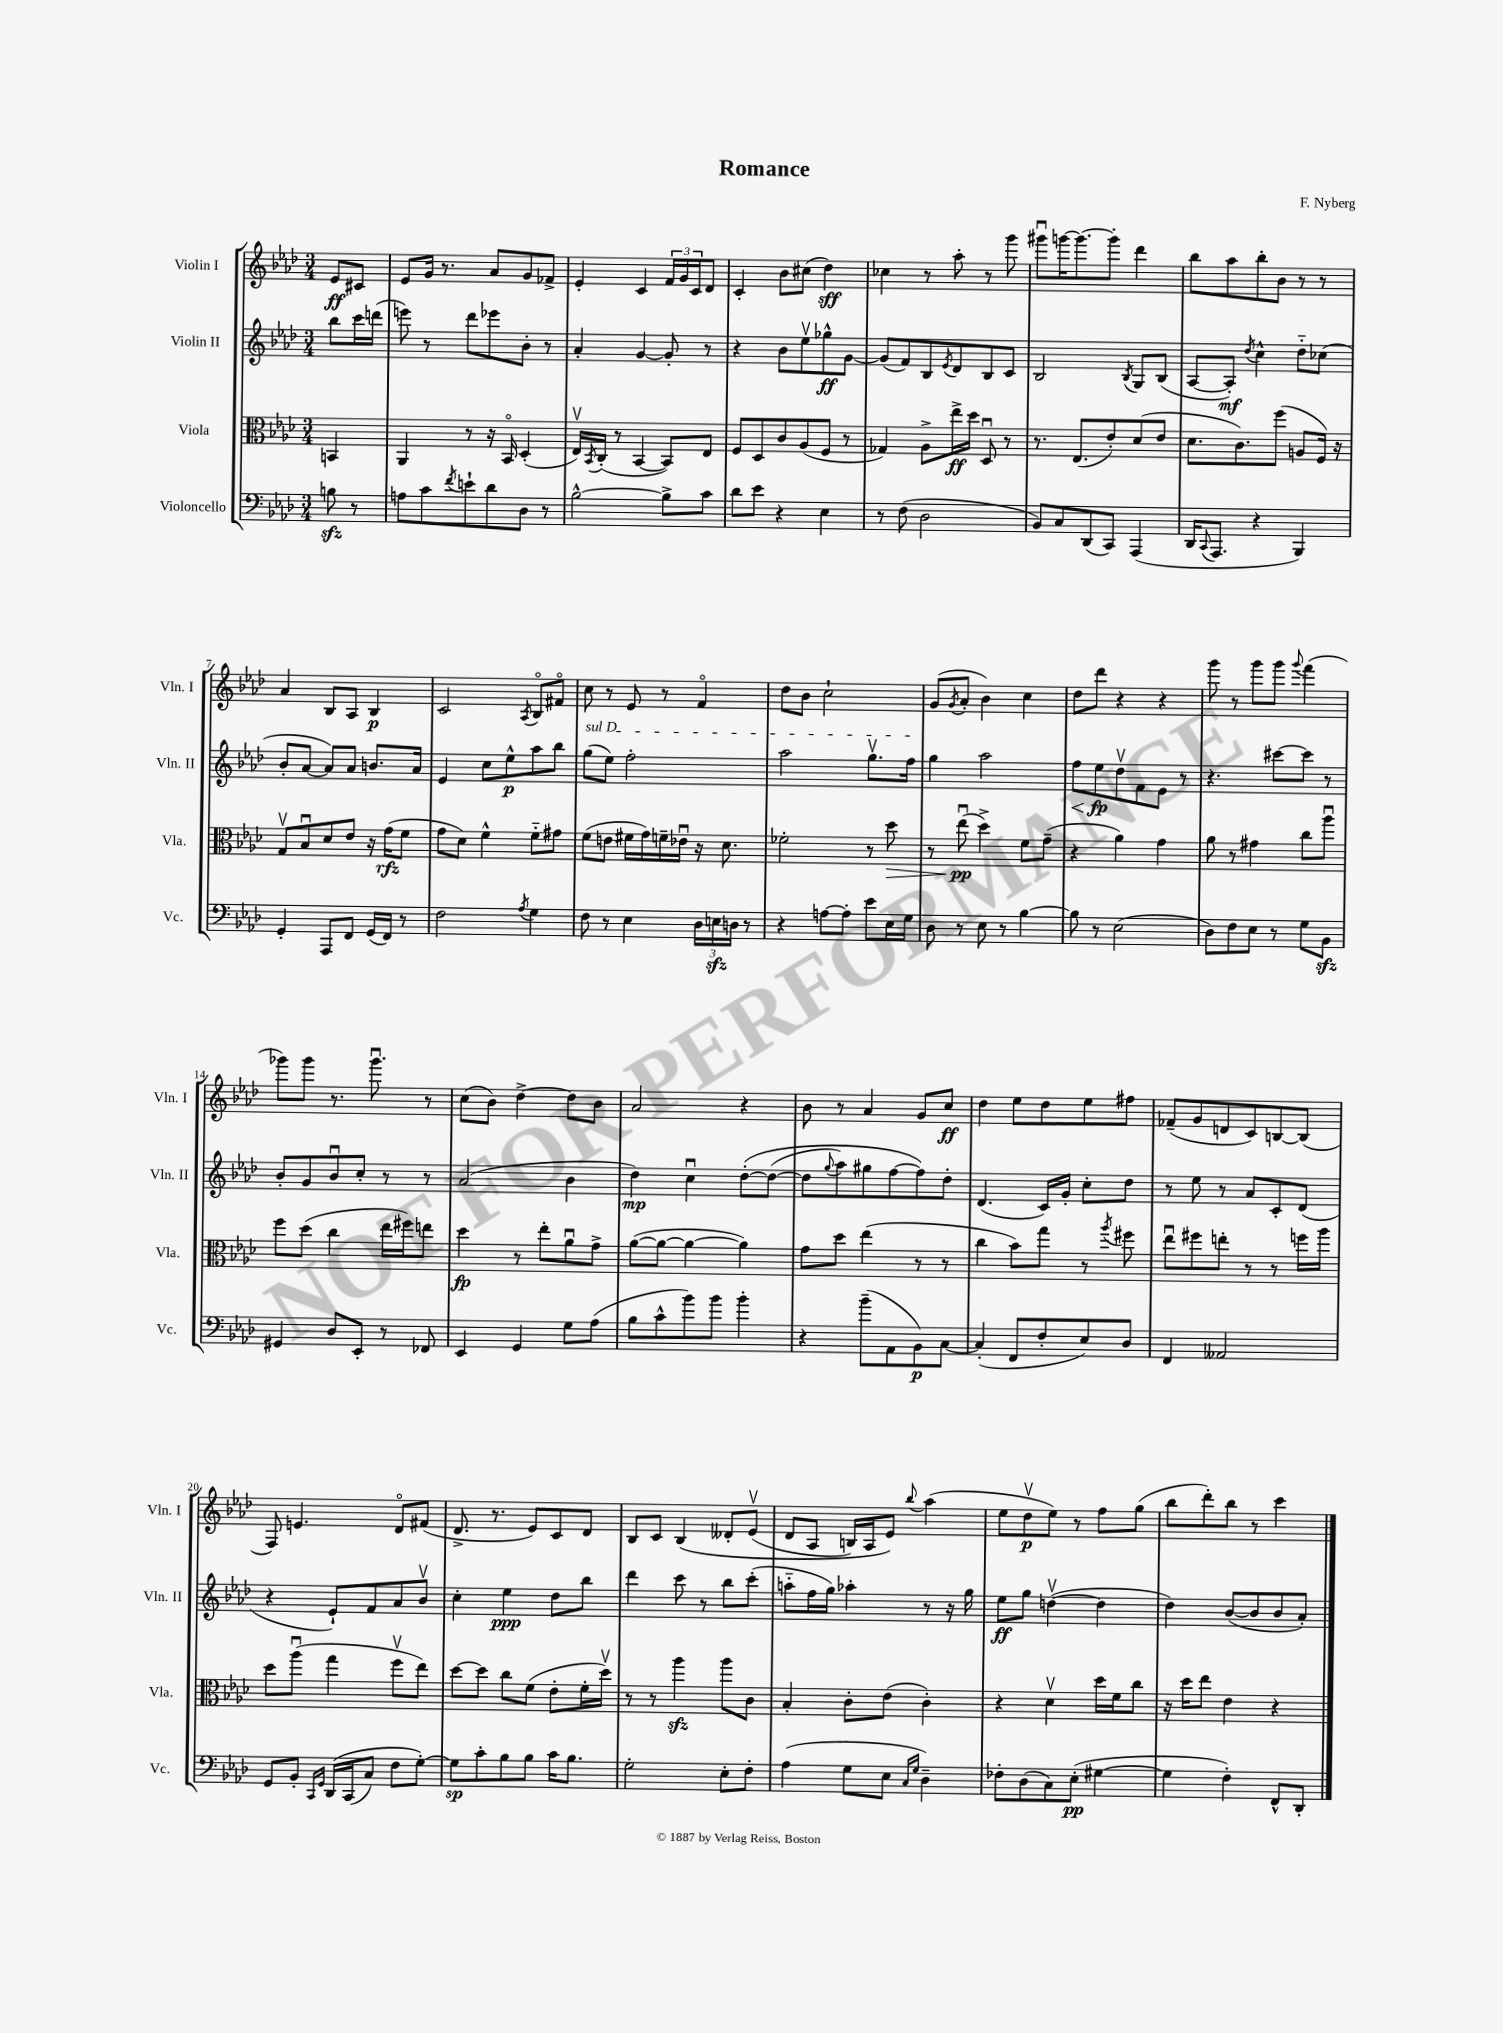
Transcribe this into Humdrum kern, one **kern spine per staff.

**kern	**kern	**kern	**kern
*staff4	*staff3	*staff2	*staff1
*clefF4	*clefC3	*clefG2	*clefG2
*k[b-e-a-d-]	*k[b-e-a-d-]	*k[b-e-a-d-]	*k[b-e-a-d-]
*M3/4	*M3/4	*M3/4	*M3/4
8B	4BB	8bb-	8e-
8r	.	16ccc	8c#
.	.	(16ddd	.
=	=	=	=
8A	4AA-	8eee)	8e-
8c	.	8r	16g
.	.	.	8.r
8qf	.	.	.
8e`	8r	8ddd-	.
8d-	16r	8eee-	8a-
.	16BB-o	.	.
8D-	(4D-'	8b-'	8g
8r	.	8r	8f-^
=	=	=	=
[2B-^^	16E-v)	4a-'	4e-'
.	8qBB-	.	.
.	(16C'	.	.
.	8r	.	.
.	[4BB-	[4g	4c
8B-^]	8BB-])	8g']	24f
.	.	.	24g
.	.	.	24c
8c	8E-	8r	8d-
=	=	=	=
8d-	8F	4r	4c'
8e-	8D-	.	.
4r	8c	8b-	8b-
.	(8A-	8ee-v	(8cc#
4E-	8F	8gg-^^	4dd-)
.	8r	[8g	.
=	=	=	=
8r	4G-)	(8g]	4cc-
(8F	.	8f)	.
2D-	8A-^	8B-	8r
.	.	8qe-	.
.	16ee-^	8d-	8aa-'
.	16dd-	.	.
.	8D-u	8B-	8r
.	8r	8c	8ggg
=	=	=	=
8BB-)	8.r	2B-	8ggg#u
8C	.	.	[16ggg
.	(8.E-	.	8.ggg_
(8DD-	.	.	.
8CC)	8e-')	.	8ggg']
.	.	8qB-	.
(4AAA-	(8d-	8G	4ddd-
.	8e-	(8B-	.
=	=	=	=
16DD-	8.d-	[8A-	8bb-
8qqCC	.	.	.
8.AAA-	.	.	.
.	.	8A-'])	8aa-
.	8.c)	.	.
.	.	8qdd-	.
4r	.	4cc^^	8bb-'
.	(8ff	.	8b-
4BBB-)	8A	8dd-'~	8r
.	16F)	(8cc-	8r
.	16r	.	.
=	=	=	=
4GG'	8Gv	8b-'	4a-
.	8B-u	[8a-	.
8AAA-	8d-	8a-])	8B-
8FF	8e-	8a-	8A-
(16GG	16r	8.b	4B-
16FF)	(16g	.	.
8r	8f	.	.
.	.	16a-	.
=	=	=	=
2F	8g	4e-	2c
.	8d-)	.	.
.	4f^^	8cc	.
.	.	8ee-^^	.
8qA-	.	.	8qA-
4G	8f'~	8aa-	8B-o
.	8g#	8bb-	8f#o
=	=	=	=
8F	(8f	(8gg	8cc
8r	8e	8ee-)	8r
4E-	16f#	2ff'	8e-
.	16g)	.	.
.	16f~	.	8r
.	16e-u	.	.
24D-	16r	.	4fo
24E	.	.	.
.	8.d-	.	.
24D	.	.	.
8r	.	.	.
=	=	=	=
4r	2f-'	2aa-	8dd-
.	.	.	8b-
[8A	.	.	2cc`
8A']	.	.	.
8e-	8r	8.ggv	.
16E-	8dd-	.	.
16G	.	16ff	.
=	=	=	=
8D-	8r	4gg	(8g
.	.	.	8qg
8r	(8ee-u	.	8a-'
8E-	4dd-^)	2aa-	4b-)
8r	.	.	.
[4B-	8f	.	4cc
.	(8g~	.	.
=	=	=	=
8B-]	4r	8ff	8dd-
8r	.	8ee-	8ddd-
(2E-	4a-)	8dd-v	4r
.	.	8f	.
.	4g	8e-	4r
.	.	8r	.
=	=	=	=
8D-)	8a-	4.r	8ggg
8F	8r	.	8r
8E-	4g#	.	8ggg
8r	.	[8ccc#	8ggg
.	.	.	8qqggg
8G	8cc	8ccc#]	(4fff
8BB-	8aa-u	8r	.
=	=	=	=
4GG#	8ff	8b-'	8ggg-)
.	(8dd-	8g	8ggg-
8D-	4cc	8b-u	8.r
8EE-'	.	8cc'	.
.	.	.	8.ggg-u
8r	16ee-	8r	.
.	16ff#)	.	.
8FF-	8ee	8r	8r
=	=	=	=
4EE-	4dd-	(2a-	(8cc
.	.	.	8b-)
4GG	8r	.	[4dd-^
.	8ee-'	.	.
8G	8a-u	4b-	8dd-]
(8A-	8g^	.	8b-
=	=	=	=
8B-	([8a-	4dd-)	2a-
8c^^	8a-_	.	.
8b-)	4a-_	4ccu	.
8b-	.	.	.
4b-'	4a-])	&([8dd-'	4r
.	.	(8dd-_	.
=	=	=	=
4r	8g	8dd-]	8b-
.	.	8qqgg	.
.	8dd-	8aa-)	8r
(8b-~	(4ee-	8gg#	4a-
8AA-	.	[8ff	.
8BB-)	8r	8ff]&)	8g
[8C	8r	8dd-'	8cc
=	=	=	=
(4C']	4cc	(4.d-	4dd-
8FF	8b-)	.	8ee-
8F'	8gg	16c)	8dd-
.	.	16g'	.
8E-)	8r	8cc'	8ee-
.	8qaa-	.	.
8D-	8ff#	8dd-	8ff#
=	=	=	=
4FF	8ee-u	8r	(8f-~
.	8ff#	8ee-	8g
2AA--	8ee'	8r	8d
.	8r	8a-	8c)
.	8r	8c'	[8B
.	16ff	(8d-	(8B]
.	16aa-	.	.
=	=	=	=
8GG	8dd-	4r	8F)
8BB-'	(8aa-u	.	4.e
16qqCC	.	.	.
16qqGG	.	.	.
&(16DD-	4gg	8e-`)	.
(16CC	.	.	.
8C)	.	8f	.
8F	8ffv	8a-	8d-o
[8G'&)	8ee-)	8b-v	(8f#
=	=	=	=
8G]	[8dd-	4cc'	8.d-^
8c'	8dd-]	.	.
.	.	.	8.r
8B-	8cc	4ee-	.
8B-	(8f	.	8e-)
16c	8e-'	8dd-	8c
8.B-	.	.	.
.	16f'	8bb-	8d-
.	16dd-v)	.	.
=	=	=	=
2G'	8r	4ddd-	8B-
.	8r	.	8c
.	4aa-	8ccc	&(4B-
.	.	8r	.
8E-'	8aa-	8bb-	8d--'
8F'	8c	(8ccc'	(8e-v
=	=	=	=
(4A-	4B-'	8aa'~	8d-
.	.	16ff	8A-
.	.	16gg)	.
8G	8c'	4aa-'	16B)
.	.	.	16A-
8E-	(8e-	.	8e-&)
16qqC	.	.	.
16qqG	.	.	8qqbb-
4D-~)	4c')	8r	(4aa-
.	.	16r	.
.	.	16gg	.
=	=	=	=
8F-'	4r	8ee-	8ee-
(8D-	.	8gg	8dd-v
8C)	4d-v	([4ddv	8ee-)
(8E-'	.	.	8r
[4G#	16dd-	4dd]	8ff
.	16f	.	.
.	8cc	.	(8gg
=	=	=	=
4G#]	16r	4dd-)	8bb-
.	16dd-	.	.
.	8ee-	.	8ddd-')
4F')	4e-	([8b-	8bb-
.	.	8b-]	8r
8FF^^	4r	8b-	4ccc
8DD-'	.	8a-')	.
==	==	==	==
*-	*-	*-	*-
